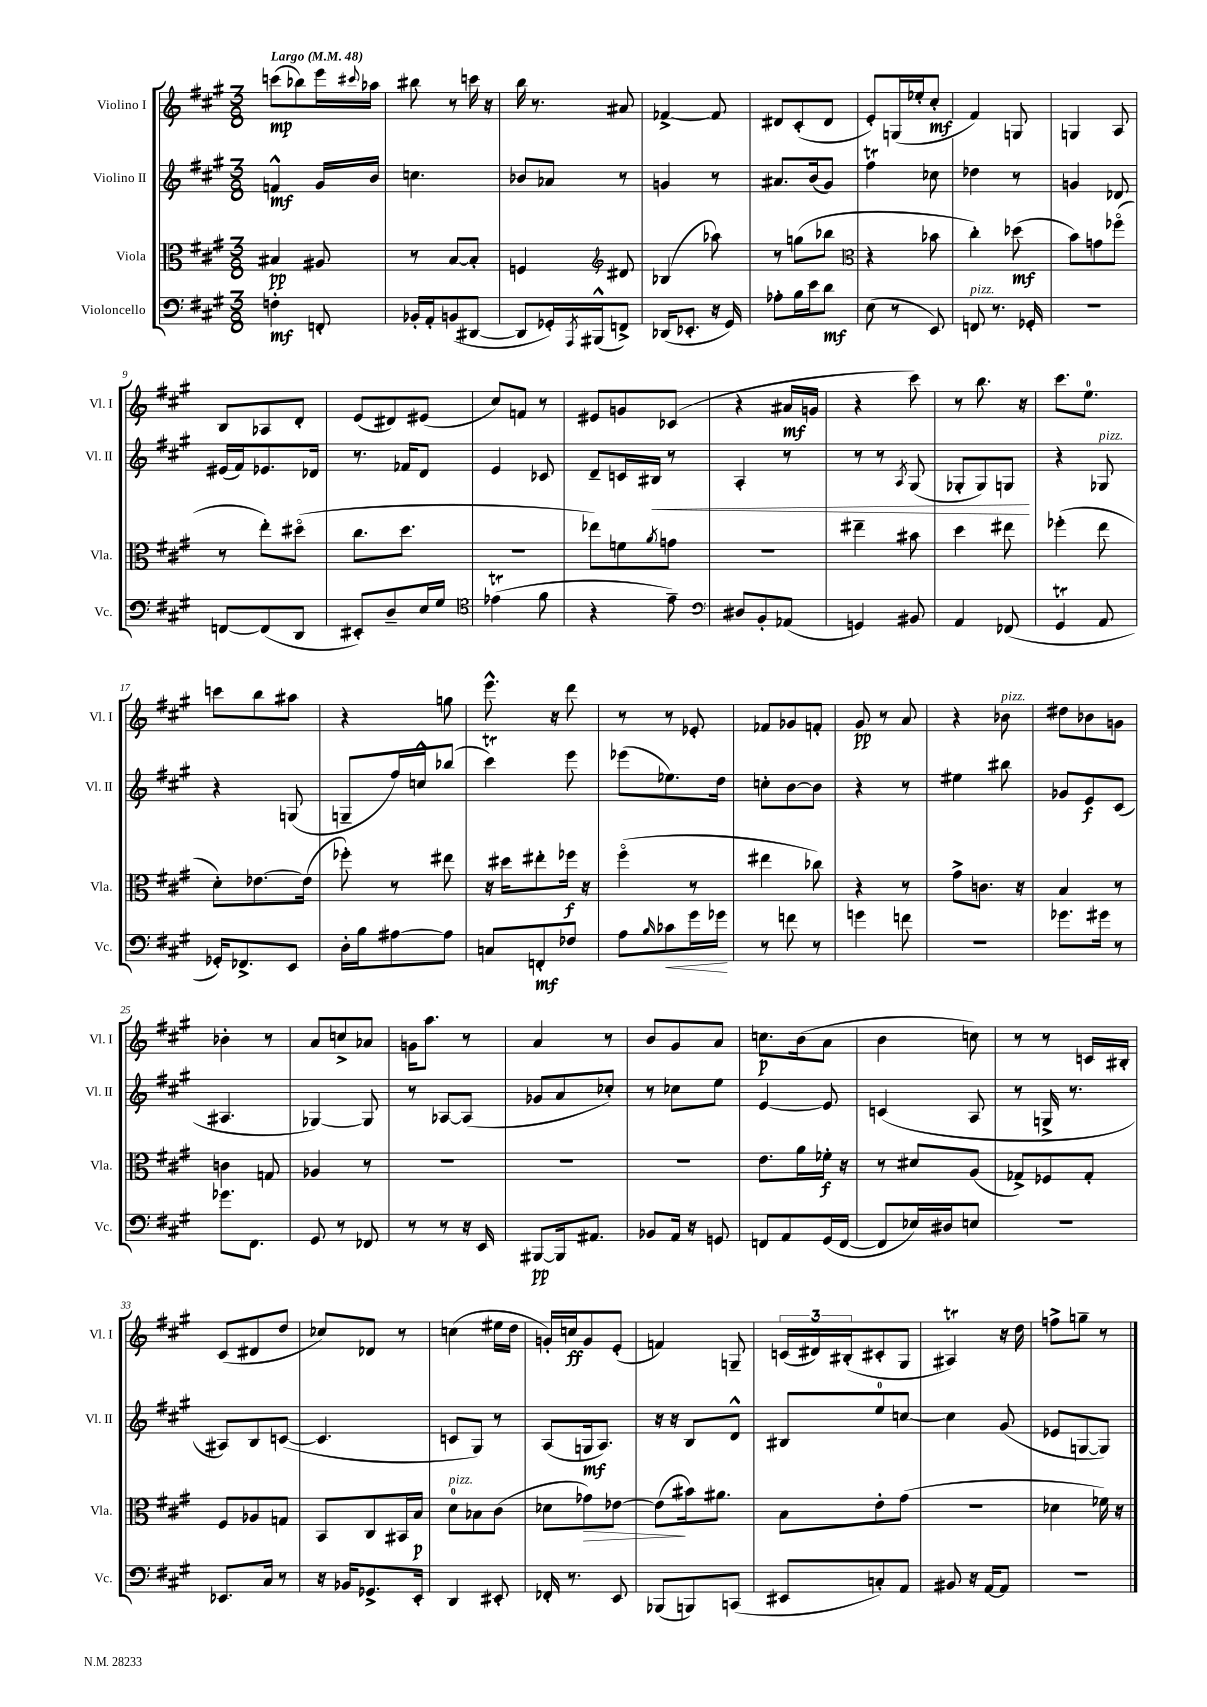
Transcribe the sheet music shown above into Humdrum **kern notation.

**kern	**kern	**kern	**kern
*staff4	*staff3	*staff2	*staff1
*clefF4	*clefC3	*clefG2	*clefG2
*k[f#c#g#]	*k[f#c#g#]	*k[f#c#g#]	*k[f#c#g#]
*M3/8	*M3/8	*M3/8	*M3/8
*MM48	*MM48	*MM48	*MM48
4F'	4B#	4f^^	(8ccc
.	.	.	8bb-)
8FF'	8A#	16g#	16eee
.	.	.	8qqccc#
.	.	16b	16aa-
=	=	=	=
16BB-'	8r	4.cc	8bb#
16AA'	.	.	.
(8BB	[8B	.	8r
[8DD#	8B']	.	16ccc
.	.	.	16r
=	=	=	=
8DD#]	4F	8b-	16bb
.	.	.	8.r
16GG-')	.	8a-	.
8qAAA	.	.	.
(16BBB#^^	.	.	.
*	*clefG2	*	*
8FF^)	8d#	8r	8a#
=	=	=	=
(16DD-	(4B-	4g	[4f-^
8.EE-'	.	.	.
16r	8aa-)	8r	8f-]
16GG#)	.	.	.
=	=	=	=
8A-'	8r	8.a#	8d#
16B	(8gg	.	(8c#'
16e	.	(16b	.
8d	8bb-	8g#)	8d#
=	=	=	=
*	*clefC3	*	*
(8E	4r	4ff#	8e')
8r	.	.	(16G
.	.	.	16ee-'
8EE)	8b-	8cc-	8cc#'
=	=	=	=
8FF	4cc#')	4dd-	4f#)
8.r	.	.	.
.	(8dd-	8r	8G
16GG-'	.	.	.
=	=	=	=
4.r	8b)	4g	4G
.	8g	.	.
.	(8ff-o	8d-	8A
=	=	=	=
[8FF	8r	(16e#	8B
.	.	16f#)	.
(8FF]	8ee')	8.e-	8A-
8DD	(8dd#o	.	8d'
.	.	16d-	.
=	=	=	=
8EE#')	8.cc#	8.r	(8e
8D~	.	.	8d#)
.	8.dd	16f-	.
16E	.	8d	(8e#
16G#	.	.	.
=	=	=	=
*clefC4	*	*	*
(4e-	4.r	4e	8cc#)
.	.	.	8f
8f#	.	8c-	8r
=	=	=	=
4r	8ee-)	8d~	8e#
.	8f	16c	8g
.	.	16B#	.
.	8qa	.	.
8e~)	8g	8r	(8c-
=	=	=	=
*clefF4	*	*	*
8D#	4.r	4A'	4r
8BB'	.	.	.
(8AA-	.	8r	16a#
.	.	.	16g
=	=	=	=
4GG)	4ee#~	8r	4r
.	.	8r	.
.	.	8qA	.
8BB#	8b#	(8G#	8ccc#)
=	=	=	=
4AA	4dd	8G-'	8r
.	.	8G-)	8.bb
(8FF-	8ee#	8G	.
.	.	.	16r
=	=	=	=
4GG#	(4ff-'	4r	8.ccc#
.	.	.	8.ee
8AA	8ee	8G-	.
=	=	=	=
16GG-')	8d')	4r	8ccc
8.FF-^	.	.	.
.	[8.e-	.	8bb
8EE	.	(8G	8aa#
.	(16e-]	.	.
=	=	=	=
16D'	8ff-')	8G~	4r
16B	.	.	.
[8A#	8r	16ff#)	.
.	.	16cc^^	.
8A#]	8ee#	(8bb-	8gg
=	=	=	=
8C	16r	4ccc#)	8.eee^^
.	16dd#	.	.
8FF'	8ee#'	.	.
.	.	.	16r
8F-	16ff-	8eee	8ddd
.	16r	.	.
=	=	=	=
8A	(4ff#o	(8eee-	8r
16qqB	.	.	.
8c-	.	8.ee-)	8r
16g#	8r	.	8e-'
16g-	.	16dd	.
=	=	=	=
8r	4ee#	8cc'	8f-
8f	.	[8b	8g-
8r	8cc-)	8b]	8f'
=	=	=	=
4g	4r	4r	8g#
.	.	.	8r
8f	8r	8r	8a
=	=	=	=
4.r	8g#^	4ee#	4r
.	8.c	.	.
.	.	8bb#	8b-
.	16r	.	.
=	=	=	=
8.g-	4B	8g-	8dd#
.	.	8e	8b-
16g#	.	.	.
8r	8r	(8c#	8g
=	=	=	=
8.g-	4c	4.A#	4b-'
8.FF#	.	.	.
.	8G	.	8r
=	=	=	=
8GG#	4A-	[4G-)	8a
8r	.	.	8cc^
8FF-	8r	8G-]	8a-
=	=	=	=
8r	4.r	8r	16g
.	.	.	8.aa
8r	.	[8A-	.
16r	.	(8A-]	8r
16EE	.	.	.
=	=	=	=
[8BBB#	4.r	8g-	4a
16BBB#]	.	8a	.
8.AA#	.	.	.
.	.	8cc-')	8r
=	=	=	=
8BB-	4.r	8r	8b
16AA	.	8cc-	8g#
16r	.	.	.
8GG	.	8ee	8a
=	=	=	=
8FF	8.e	[4e	8.cc
8AA	.	.	.
.	16a	.	(16b
(16GG#	16f-'	8e]	8a
[16FF	16r	.	.
=	=	=	=
8FF]	8r	(4c	4b
16E-)	8d#	.	.
16D#	.	.	.
8E	(8A	8A	8cc)
=	=	=	=
4.r	8G-^)	8r	8r
.	8F-	16G^	8r
.	.	8.r	.
.	8G-'	.	16c
.	.	.	16B#'
=	=	=	=
8.EE-	8F#	8A#)	(8c#
.	8A-	8B	8d#
16C#	.	.	.
8r	8G	([8c	8dd
=	=	=	=
16r	8BB	4.c]	8cc-)
16BB-	.	.	.
8.GG-^	8C#	.	8d-
.	16BB#	.	8r
16EE'	16B	.	.
=	=	=	=
4DD	8d	8c	(4cc
.	8B-	8G#)	.
8EE#'	(8c#	8r	16ee#
.	.	.	16dd
=	=	=	=
16FF-'	8d-	(8A	16g')
8.r	.	.	16cc
.	8g-)	16G	8g
.	.	8.A)	.
8EE	[8e-	.	(8e'
=	=	=	=
(8BBB-	(8e-]	16r	4f)
.	.	16r	.
8BBB)	16b#)	8B	.
.	8.a#	.	.
(8CC	.	8d^^	8G~
=	=	=	=
8EE#	8B	8B#	(24c
.	.	.	24d#)
.	.	.	(24B#'
8C')	8e'	8ee	8c#'
8AA	(8g#	[8cc	8G#
=	=	=	=
8BB#	4.r	4cc]	4A#)
16r	.	.	.
[16AA	.	.	.
8AA]	.	(8g#	16r
.	.	.	16dd
=	=	=	=
4.r	4d-	8e-	8ff^
.	.	[8G	8gg~
.	16f-)	8G])	8r
.	16r	.	.
==	==	==	==
*-	*-	*-	*-
